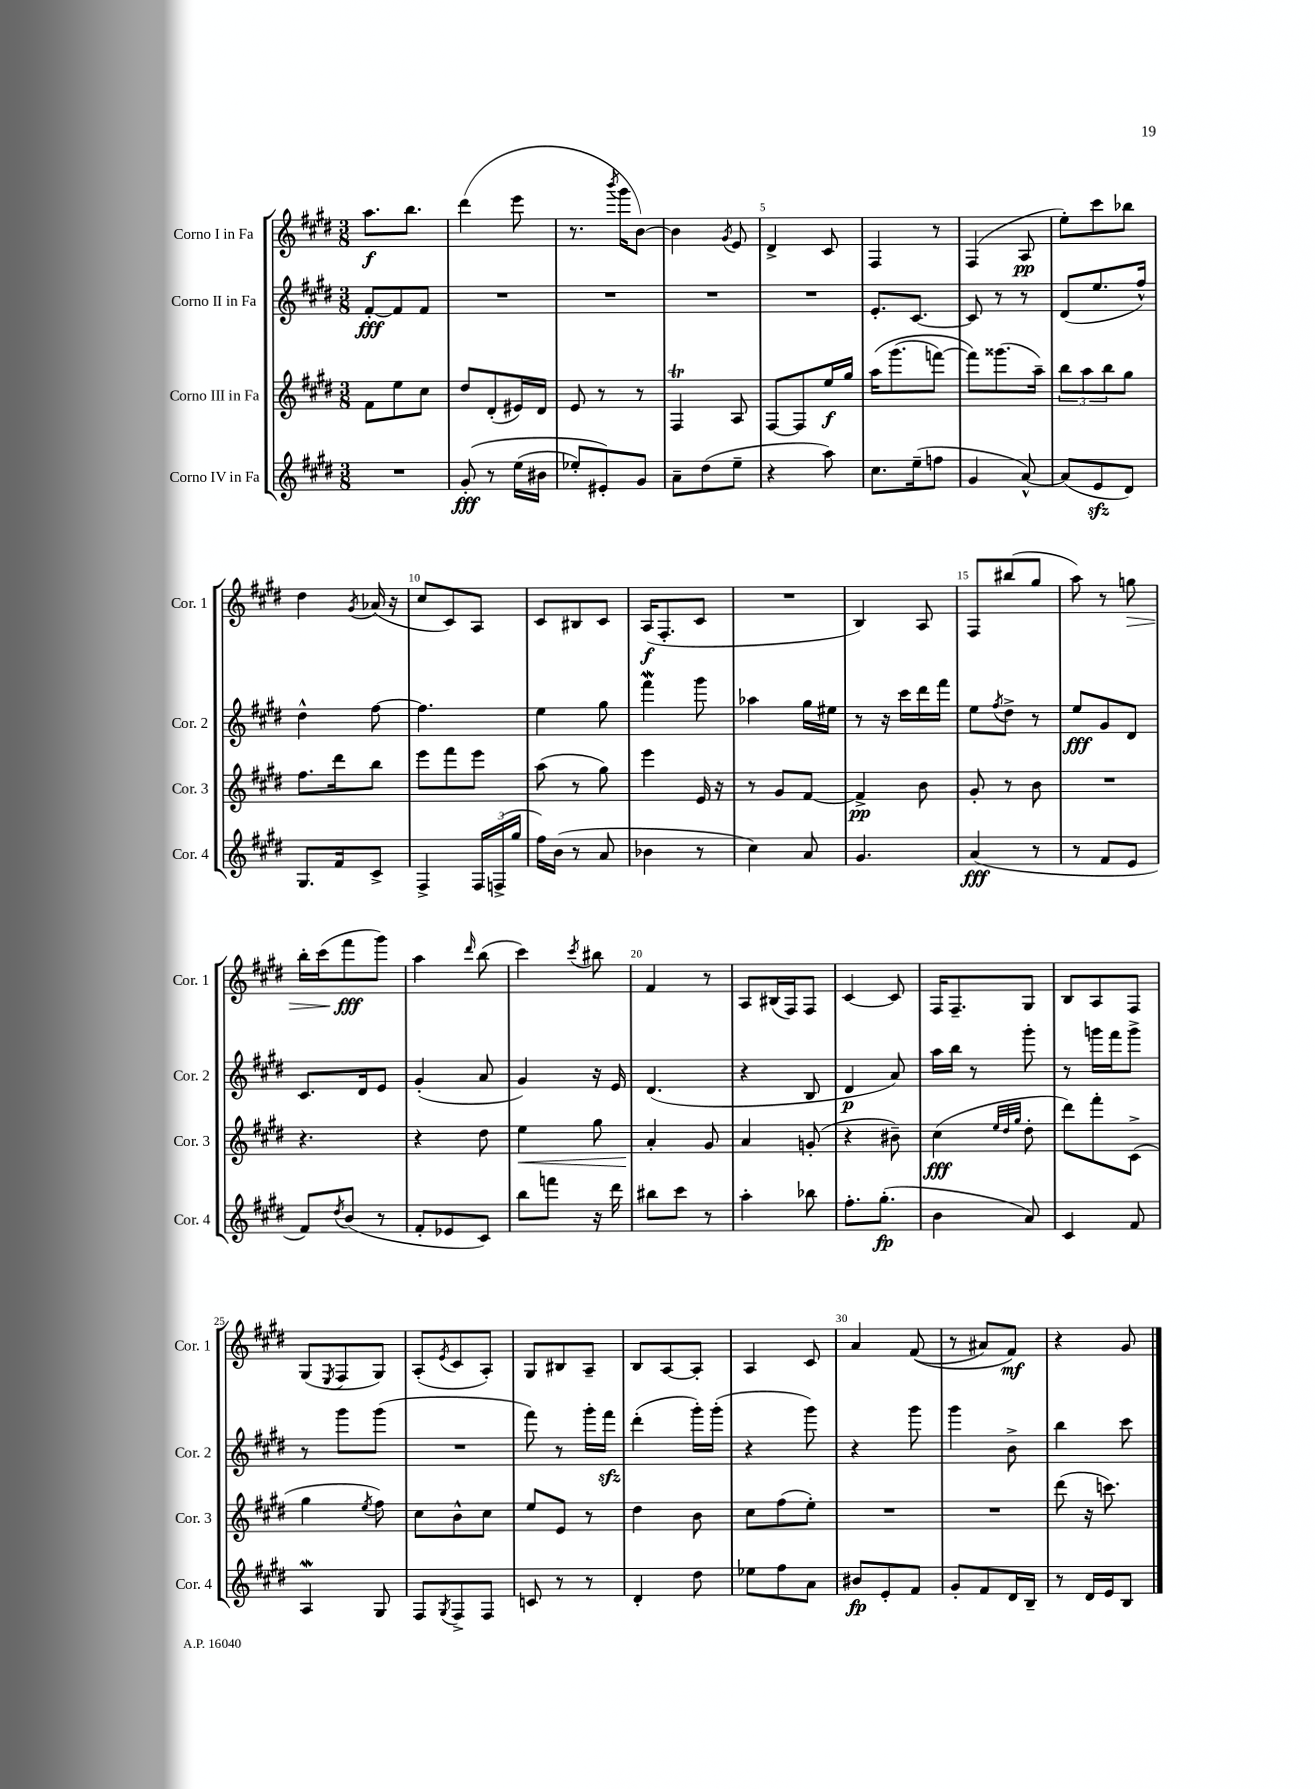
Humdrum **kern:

**kern	**dynam	**kern	**dynam	**kern	**dynam	**kern	**dynam
*part4	*part4	*part3	*part3	*part2	*part2	*part1	*part1
*staff4	*staff4	*staff3	*staff3	*staff2	*staff2	*staff1	*staff1
*I"Corno IV in Fa	*	*I"Corno III in Fa	*	*I"Corno II in Fa	*	*I"Corno I in Fa	*
*I'Cor. 4	*	*I'Cor. 3	*	*I'Cor. 2	*	*I'Cor. 1	*
*clefG2	*	*clefG2	*	*clefG2	*	*clefG2	*
*k[f#c#g#d#]	*	*k[f#c#g#d#]	*	*k[f#c#g#d#]	*	*k[f#c#g#d#]	*
*M3/8	*	*M3/8	*	*M3/8	*	*M3/8	*
=1	=1	=1	=1	=1	=1	=1	=1
4.r	.	8f#\L	.	[8f#'/L	fff	8.aa\L	f
.	.	8ee\	.	8f#/]	.	.	.
.	.	.	.	.	.	8.bb\J	.
.	.	8cc#\J	.	8f#/J	.	.	.
=2	=2	=2	=2	=2	=2	=2	=2
(8g#'/	fff	8dd#/L	.	4.r	.	(4ddd#\	.
8r	.	(8d#'/	.	.	.	.	.
(16ee\LL	.	16e#X/L)	.	.	.	8eee\	.
16b#X\JJ	.	16d#/JJ	.	.	.	.	.
=3	=3	=3	=3	=3	=3	=3	=3
8ee-X'/L)	.	8e/	.	4.r	.	8.r	.
8e#X'/)	.	8r	.	.	.	.	.
.	.	.	.	.	.	8qbbb/	.
.	.	.	.	.	.	16ggg#\KL	.
8g#/J	.	8r	.	.	.	[8b\J)	.
=4	=4	=4	=4	=4	=4	=4	=4
8a~\L	.	4F#T/	.	4.r	.	4b\]	.
(8dd#\	.	.	.	.	.	.	.
.	.	.	.	.	.	8qg#/	.
8ee~\J	.	8A/	.	.	.	8e/	.
=5	=5	=5	=5	=5	=5	=5	=5
4r	.	[8F#/L	.	4.r	.	4d#^/	.
.	.	8F#/]	.	.	.	.	.
8aa\)	.	16ee/L	f	.	.	8c#/	.
.	.	16gg#/JJ	.	.	.	.	.
=6	=6	=6	=6	=6	=6	=6	=6
8.cc#\L	.	(16aa\KL	.	8.e'/L	.	4F#/	.
.	.	(8.ggg#\	.	.	.	.	.
(16ee~\k	.	.	.	[8.c#/J	.	.	.
8ffn\J	.	[8fffn\J)	.	.	.	8r	.
=7	=7	=7	=7	=7	=7	=7	=7
4g#/	.	8fff\L])	.	8c#/]	.	(4F#/	.
.	.	(8.ggg##X\	.	8r	.	.	.
[8a^^/)	.	.	.	8r	.	8A/	pp
.	.	16aa~\Jk)	.	.	.	.	.
=8	=8	=8	=8	=8	=8	=8	=8
(8a/L]	.	12bb\L	.	(8d#/L	.	8ee'\L)	.
.	.	12aa\	.	.	.	.	.
8ezz/	.	.	.	8.ee/	.	8ccc#\	.
.	.	12bb\	.	.	.	.	.
8d#/J)	.	8gg#\J	.	.	.	8bb-X\J	.
.	.	.	.	16ff#^^/Jk)	.	.	.
!!LO:LB:g=z
=9	=9	=9	=9	=9	=9	=9	=9
8.G#/L	.	8.ff#\L	.	4dd#^^\	.	4dd#\	.
16f#/k	.	16ddd#\k	.	.	.	.	.
.	.	.	.	.	.	8qg#/	.
8c#^/J	.	8bb\J	.	[8ff#\	.	(16a-X/	.
.	.	.	.	.	.	16r	.
=10	=10	=10	=10	=10	=10	=10	=10
4F#^/	.	8eee\L	.	4.ff#\]	.	8cc#/L	.
.	.	8fff#\	.	.	.	8c#/)	.
24F#/LL	.	8eee\J	.	.	.	8A/J	.
(24Fn^/	.	.	.	.	.	.	.
24gg#/JJ	.	.	.	.	.	.	.
=11	=11	=11	=11	=11	=11	=11	=11
16ff#\LL)	.	(8aa\	.	4ee\	.	8c#/L	.
(16b\JJ	.	.	.	.	.	.	.
8r	.	8r	.	.	.	8B#X/	.
8a/	.	8gg#\)	.	8gg#\	.	8c#/J	.
=12	=12	=12	=12	=12	=12	=12	=12
4b-X\	.	4eee\	.	4fff#W\	.	(16A/KL	f
.	.	.	.	.	.	8.F#'/	.
8r	.	16e/	.	8ggg#\	.	8c#/J	.
.	.	16r	.	.	.	.	.
=13	=13	=13	=13	=13	=13	=13	=13
4cc#\)	.	8r	.	4aa-X\	.	4.r	.
.	.	8g#/L	.	.	.	.	.
8a/	.	[8f#/J	.	16gg#\LL	.	.	.
.	.	.	.	16ee#X\JJ	.	.	.
=14	=14	=14	=14	=14	=14	=14	=14
4.g#/	.	4f#^/]	pp	8r	.	4B/)	.
.	.	.	.	16r	.	.	.
.	.	.	.	16ccc#\LL	.	.	.
.	.	8b\	.	16ddd#\	.	8A/	.
.	.	.	.	16fff#\JJ	.	.	.
=15	=15	=15	=15	=15	=15	=15	=15
(4a/	fff	8g#'/	.	8ee\L	.	8F#/L	.
.	.	.	.	8qff#/	.	.	.
.	.	8r	.	8dd#^\J	.	(8bb#X/	.
8r	.	8b\	.	8r	.	8gg#/J	.
=16	=16	=16	=16	=16	=16	=16	=16
8r	.	4.r	.	8ee/L	fff	8aa\)	.
8f#/L	.	.	.	8g#/	.	8r	.
!	!	!	!	!	!	!	!LO:HP:b
8e/J	.	.	.	8d#/J	.	8ggn\	>
!!LO:LB:g=z
=17	=17	=17	=17	=17	=17	=17	=17
8f#/L)	.	4.r	.	8.c#/L	.	16bb'\LL	.
.	.	.	.	.	.	(16ccc#\J	.
8qdd#/	.	.	.	.	.	.	.
(8b/J	.	.	.	.	.	8fff#\	fff
.	.	.	.	16d#/k	.	.	.
8r	.	.	.	8e/J	.	8ggg#\J)	]
=18	=18	=18	=18	=18	=18	=18	=18
8f#'/L	.	4r	.	(4g#'/	.	4aa\	.
8e-X/	.	.	.	.	.	.	.
.	.	.	.	.	.	16qqddd#/	.
8c#/J)	.	8dd#\	.	8a/	.	(8bb\	.
=19	=19	=19	=19	=19	=19	=19	=19
!	!	!	!LO:HP:b	!	!	!	!
8bb\L	.	4ee\	<	4g#/)	.	4ccc#\)	.
8fffn\J	.	.	.	.	.	.	.
.	.	.	.	.	.	8qccc#/	.
16r	.	8gg#\	.	16r	.	8bb#X\	.
16ddd#\	.	.	.	16e/	.	.	.
=20	=20	=20	=20	=20	=20	=20	=20
8bb#X\L	.	4a'/	.	(4.d#/	.	4f#/	.
8ccc#\J	.	.	.	.	.	.	.
8r	.	8g#/	[	.	.	8r	.
=21	=21	=21	=21	=21	=21	=21	=21
4aa'\	.	4a/	.	4r	.	8A/L	.
.	.	.	.	.	.	(16B#X/L	.
.	.	.	.	.	.	16F#/J)	.
8bb-X\	.	(8gn'/	.	8B/	.	8F#/J	.
=22	=22	=22	=22	=22	=22	=22	=22
8.ff#'\L	.	4r	.	4d#/	p	[4c#/	.
(8.gg#'\J	fp	.	.	.	.	.	.
.	.	8b#X~\)	.	8a/)	.	8c#/]	.
=23	=23	=23	=23	=23	=23	=23	=23
4b\	.	(4cc#\	fff	16aa\LL	.	16F#/KL	.
.	.	.	.	16bb\JJ	.	8.F#~/	.
.	.	.	.	8r	.	.	.
.	.	32qqee/LLL	.	.	.	.	.
.	.	32qqdd#/	.	.	.	.	.
.	.	32qqgg#/JJJ	.	.	.	.	.
8a/)	.	8dd#'\	.	8ggg#'\	.	8G#/J	.
=24	=24	=24	=24	=24	=24	=24	=24
4c#/	.	8ddd#\L)	.	8r	.	8B/L	.
.	.	8fff#'\	.	16gggn\LL	.	8A/	.
.	.	.	.	16fff#\J	.	.	.
8f#/	.	(8c#^\J	.	8ggg^\J	.	8F#/J	.
!!LO:LB:g=z
=25	=25	=25	=25	=25	=25	=25	=25
4Aw/	.	4gg#\	.	8r	.	(8G#/L	.
.	.	.	.	.	.	8qE/	.
.	.	.	.	8ggg#\L	.	8F#/	.
.	.	8qee/	.	.	.	.	.
8G#/	.	8ff#\)	.	(8ggg#\J	.	8G#/J)	.
=26	=26	=26	=26	=26	=26	=26	=26
8F#/L	.	8cc#\L	.	4.r	.	(8A'/L	.
8qG#/	.	.	.	.	.	8qe/	.
8F#^/	.	8b^^\	.	.	.	8c#/	.
8F#/J	.	8cc#\J	.	.	.	8A'/J)	.
=27	=27	=27	=27	=27	=27	=27	=27
8cn/	.	8ee/L	.	8fff#\)	.	8G#/L	.
8r	.	8e/J	.	8r	.	8B#X/	.
8r	.	8r	.	16ggg#'\LL	.	8A~/J	.
.	.	.	.	16fff#zz\JJ	.	.	.
=28	=28	=28	=28	=28	=28	=28	=28
4d#'/	.	4dd#\	.	(4ddd#'\	.	8B/L	.
.	.	.	.	.	.	[8A/	.
8dd#\	.	8b\	.	16ggg#'\LL)	.	8A'/J]	.
.	.	.	.	(16ggg#'\JJ	.	.	.
=29	=29	=29	=29	=29	=29	=29	=29
8ee-X\L	.	8cc#\L	.	4r	.	4A/	.
8ff#\	.	(8ff#\	.	.	.	.	.
8a\J	.	8ee'\J)	.	8ggg#\)	.	8c#/	.
=30	=30	=30	=30	=30	=30	=30	=30
8b#X/L	fp	4.r	.	4r	.	4a/	.
8e'/	.	.	.	.	.	.	.
8f#/J	.	.	.	8ggg#\	.	((8f#/	.
=31	=31	=31	=31	=31	=31	=31	=31
8g#'/L	.	4.r	.	4ggg#\	.	8r	.
8f#/	.	.	.	.	.	8a#X/L)	.
16d#/L	.	.	.	8b^\	.	8f#/J)	mf
16B~/JJ	.	.	.	.	.	.	.
=32	=32	=32	=32	=32	=32	=32	=32
8r	.	(8ddd#\	.	4bb\	.	4r	.
16d#/LL	.	16r	.	.	.	.	.
16e/J	.	8.cccn\)	.	.	.	.	.
8B/J	.	.	.	8ccc#\	.	8g#/	.
==	==	==	==	==	==	==	==
*-	*-	*-	*-	*-	*-	*-	*-
